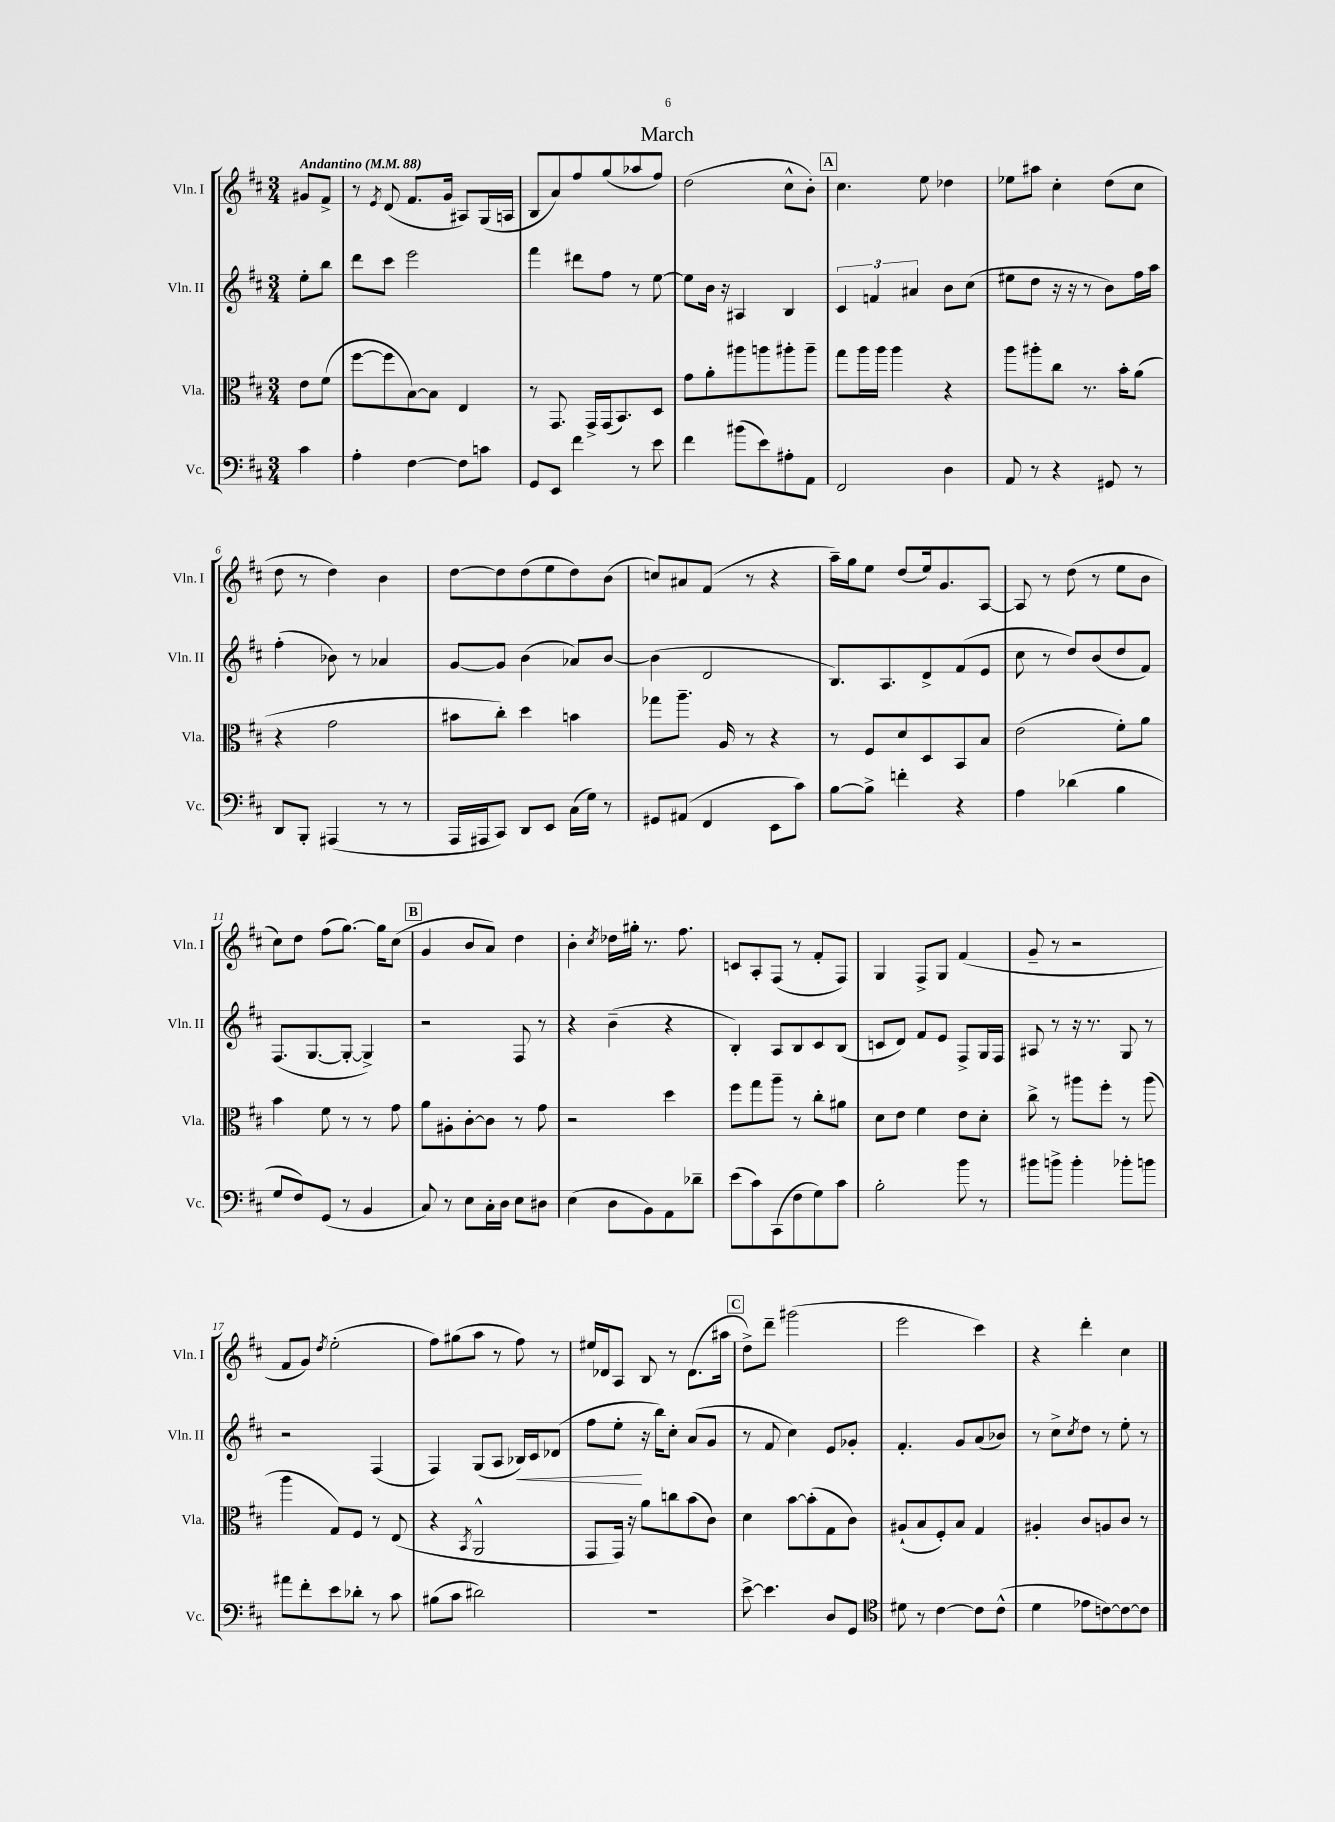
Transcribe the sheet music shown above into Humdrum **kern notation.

**kern	**kern	**kern	**kern
*staff4	*staff3	*staff2	*staff1
*clefF4	*clefC3	*clefG2	*clefG2
*k[f#c#]	*k[f#c#]	*k[f#c#]	*k[f#c#]
*M3/4	*M3/4	*M3/4	*M3/4
*MM88	*MM88	*MM88	*MM88
4c#\	8e\L	8ee'\L	8g#/L
.	(8f#\J	8bb\J	8f#^/J
=	=	=	=
4A'\	[8ff#\L	8ddd\L	8r
.	.	.	8qe/
.	8ff#\]	8ccc#\J	(8d/
[4F#\	[8B\)	2eee\	8.f#/L
.	8B\]J	.	.
.	.	.	16g/Jk
8F#\]L	4E/	.	8A#/L)
8c\J	.	.	(16G/L
.	.	.	16A/JJ
=	=	=	=
8GG/L	8r	4fff#\	8B/L
8EE/J	8.GG/	.	8a/)
4f#\	.	8ddd#\L	8ff#/
.	16GG^/LL	.	.
.	(16GG/J	8ff#\J	(8gg/
.	8.BB/)	.	.
8r	.	8r	8aa-/
8e\	8D/J	[8ee\	8ff#/J)
=	=	=	=
4f#\	8g\L	8ee\]L	(2dd\
.	8a'\	16b\Jk	.
.	.	16r	.
(8b#\L	8aa#\	4A#/	.
8e\)	8aa\	.	.
8A#'\	8aa#'\	4B/	8cc#^^\L
8AA\J	8aa#~\J	.	8b'\J)
=	=	=	=
2FF#/	8gg\L	6c#/	4.cc#\
.	16aa\L	.	.
.	.	6f/	.
.	16aa\JJ	.	.
.	4aa\	.	.
.	.	6a#/	.
.	.	.	8ee\
4D\	4r	8b\L	4dd-\
.	.	(8cc#\J	.
=	=	=	=
8AA/	8aa\L	8ee#\L	8ee-\L
8r	8aa#'\	8dd\J	8aa#\J
4r	8cc#\J	16r	4cc#'\
.	.	16r	.
.	8.r	8r	.
8GG#/	.	8b\L)	(8dd\L
.	16b'\LK	.	.
8r	(8a\J	16ff#\L	8cc#\J
.	.	16aa\JJ	.
=	=	=	=
8DD/L	4r	(4ff#'\	8dd\
8BBB'/J	.	.	8r
(4AAA#/	2g\	8b-\)	4dd\)
.	.	8r	.
8r	.	4a-/	4b\
8r	.	.	.
=	=	=	=
16AAA/LL	8b#\L	[8g/L	[8dd\L
16AAA#/J	.	.	.
8CC#/J)	8cc#'\J)	8g/]J	8dd\]
8DD/L	4dd\	(4b\	(8dd\
8EE/J	.	.	8ee\
(16C#\LL	4b\	8a-/L)	8dd\)
16G\JJ)	.	.	.
8r	.	[8b/J	(8b\J
=	=	=	=
8GG#/L	8gg-\L	(4b\]	8cc/L)
(8AA#/J	8.aa~\J	.	8a#/
4FF#/	.	2d/	(8f#/J
.	16A/	.	.
.	8r	.	8r
8EE\L	4r	.	4r
8c#\J)	.	.	.
=	=	=	=
[8B\L	8r	8.B/L)	16aa~\LL)
.	.	.	16gg\J
8B^\]J	8F#/L	.	8ee\J
.	.	8.A/	.
4f'\	8d/	.	(8dd/L
.	8D/	8d^/	16ee/k)
.	.	.	8.g/
4r	8BB/	(8f#/	.
.	8B/J	8e/J	[8A/J
=	=	=	=
4A\	(2e\	8cc#\	8A/]
.	.	8r	8r
(4d-\	.	8dd/L)	(8dd\
.	.	(8b/	8r
4B\	8f#'\L)	8dd/	8ee\L
.	8a\J	8f#/J)	8b\J
=	=	=	=
8G/L	4b\	(8.F#/L	8cc#\L)
8F#/)	.	.	8dd\J
.	.	[8.G/	.
(8GG/J	8f#\	.	(8ff#\L
8r	8r	8G'/_J	[8.gg\J)
4BB/	8r	4G^/])	.
.	.	.	16gg\]LK
.	8g\	.	(8cc#\J
=	=	=	=
8C#/)	8a\L	2r	4g/
8r	8A#'\	.	.
8E\L	[8c#'\	.	8b/L
16C#'\L	8c#\]J	.	8a/J)
16D\JJ	.	.	.
8E\L	8r	8F#/	4dd\
8D#\J	8g\	8r	.
=	=	=	=
(4E\	2r	4r	4b'\
.	.	.	8qcc#/
8D\L	.	(4b~\	16dd-\LL
.	.	.	16gg#'\JJ
8BB\)	.	.	8.r
8AA\	4dd\	4r	.
.	.	.	8.ff#\
8d-~\J	.	.	.
=	=	=	=
(8e\L	8ff#\L	4B'/)	8c/L
8c#\)	8gg\	.	8A'/
(8CC#\	8aa~\J	8A/L	(8F#/J
8F#\	8r	8B/	8r
8G\)	8cc#'\L	8c#/	8f#'/L
8c#\J	8a#\J	(8B/J	8F#/J)
=	=	=	=
2B'\	8d\L	8c/L	4G/
.	8e\J	8d/J)	.
.	4f#\	8f#/L	8F#^/L
.	.	8e/J	8G/J
8b\	8e\L	8F#^/L	(4f#/
8r	8d'\J	16G/L	.
.	.	16F#/JJ	.
=	=	=	=
8b#\L	8cc#^\	8A#/	8g~/
8b^\J	8r	8r	8r
4b'\	8aa#\L	16r	2r
.	.	8.r	.
.	8ff#'\J	.	.
8b-'\L	8r	8G/	.
8b\J	(8aa#\	8r	.
=	=	=	=
8a#\L	4aa\	2r	8f#/L
8f#'\	.	.	8g/J)
.	.	.	8qdd/
8e\	8G/L)	.	(2ee'\
8d-'\J	8F#/J	.	.
8r	8r	(4F#/	.
8c#\	(8E/	.	.
=	=	=	=
(8B#\L	4r	4F#/)	8ff#\L)
8c#\J	.	.	(8gg#\
.	8qBB/	.	.
2d#\)	2AA^^/	(8G/L	8aa\J
.	.	8A/J	8r
.	.	16B-/LL)	8ff#\)
.	.	16c#/J	.
.	.	(8d-/J	8r
=	=	=	=
2.r	8GG/L	8ff#\L	16ee#/LL
.	.	.	16d-/J
.	16GG/Jk)	8ee'\J	8A/J
.	16r	.	.
.	8a\L	16r	8B/
.	.	16bb\LK)	.
.	8cc\	8cc#'\J	8r
.	(8b\	(8a/L	(8.d-\L
.	8c#\J)	8g/J	.
.	.	.	16aa#\Jk
=	=	=	=
[8e^\	4d\	8r	8dd^\L)
4.e\]	.	8f#/	8ddd~\J
.	[8b\L	4cc#\)	(2ggg#\
.	(8b'\]	.	.
8D/L	8G\	8e/L	.
8GG/J	8c#\J)	8g-'/J	.
=	=	=	=
*clefC4	*	*	*
8d#\	(8A#`/L	4.f#'/	2eee\
8r	8B/	.	.
[4c#\	8F#'/)	.	.
.	8B/J	8g/L	.
8c#\]L	4G/	(8a/	4ccc#\)
(8c#^^\J	.	8b-/J)	.
=	=	=	=
4d\	4A#'/	8r	4r
.	.	8cc#^\L	.
.	.	8qcc#/	.
8e-\L	8c#/L	8dd\J	4ddd'\
[8c\)	8A/	8r	.
8c\_	8c#/J	8ee'\	4cc#\
8c\]J	8r	8r	.
==	==	==	==
*-	*-	*-	*-
